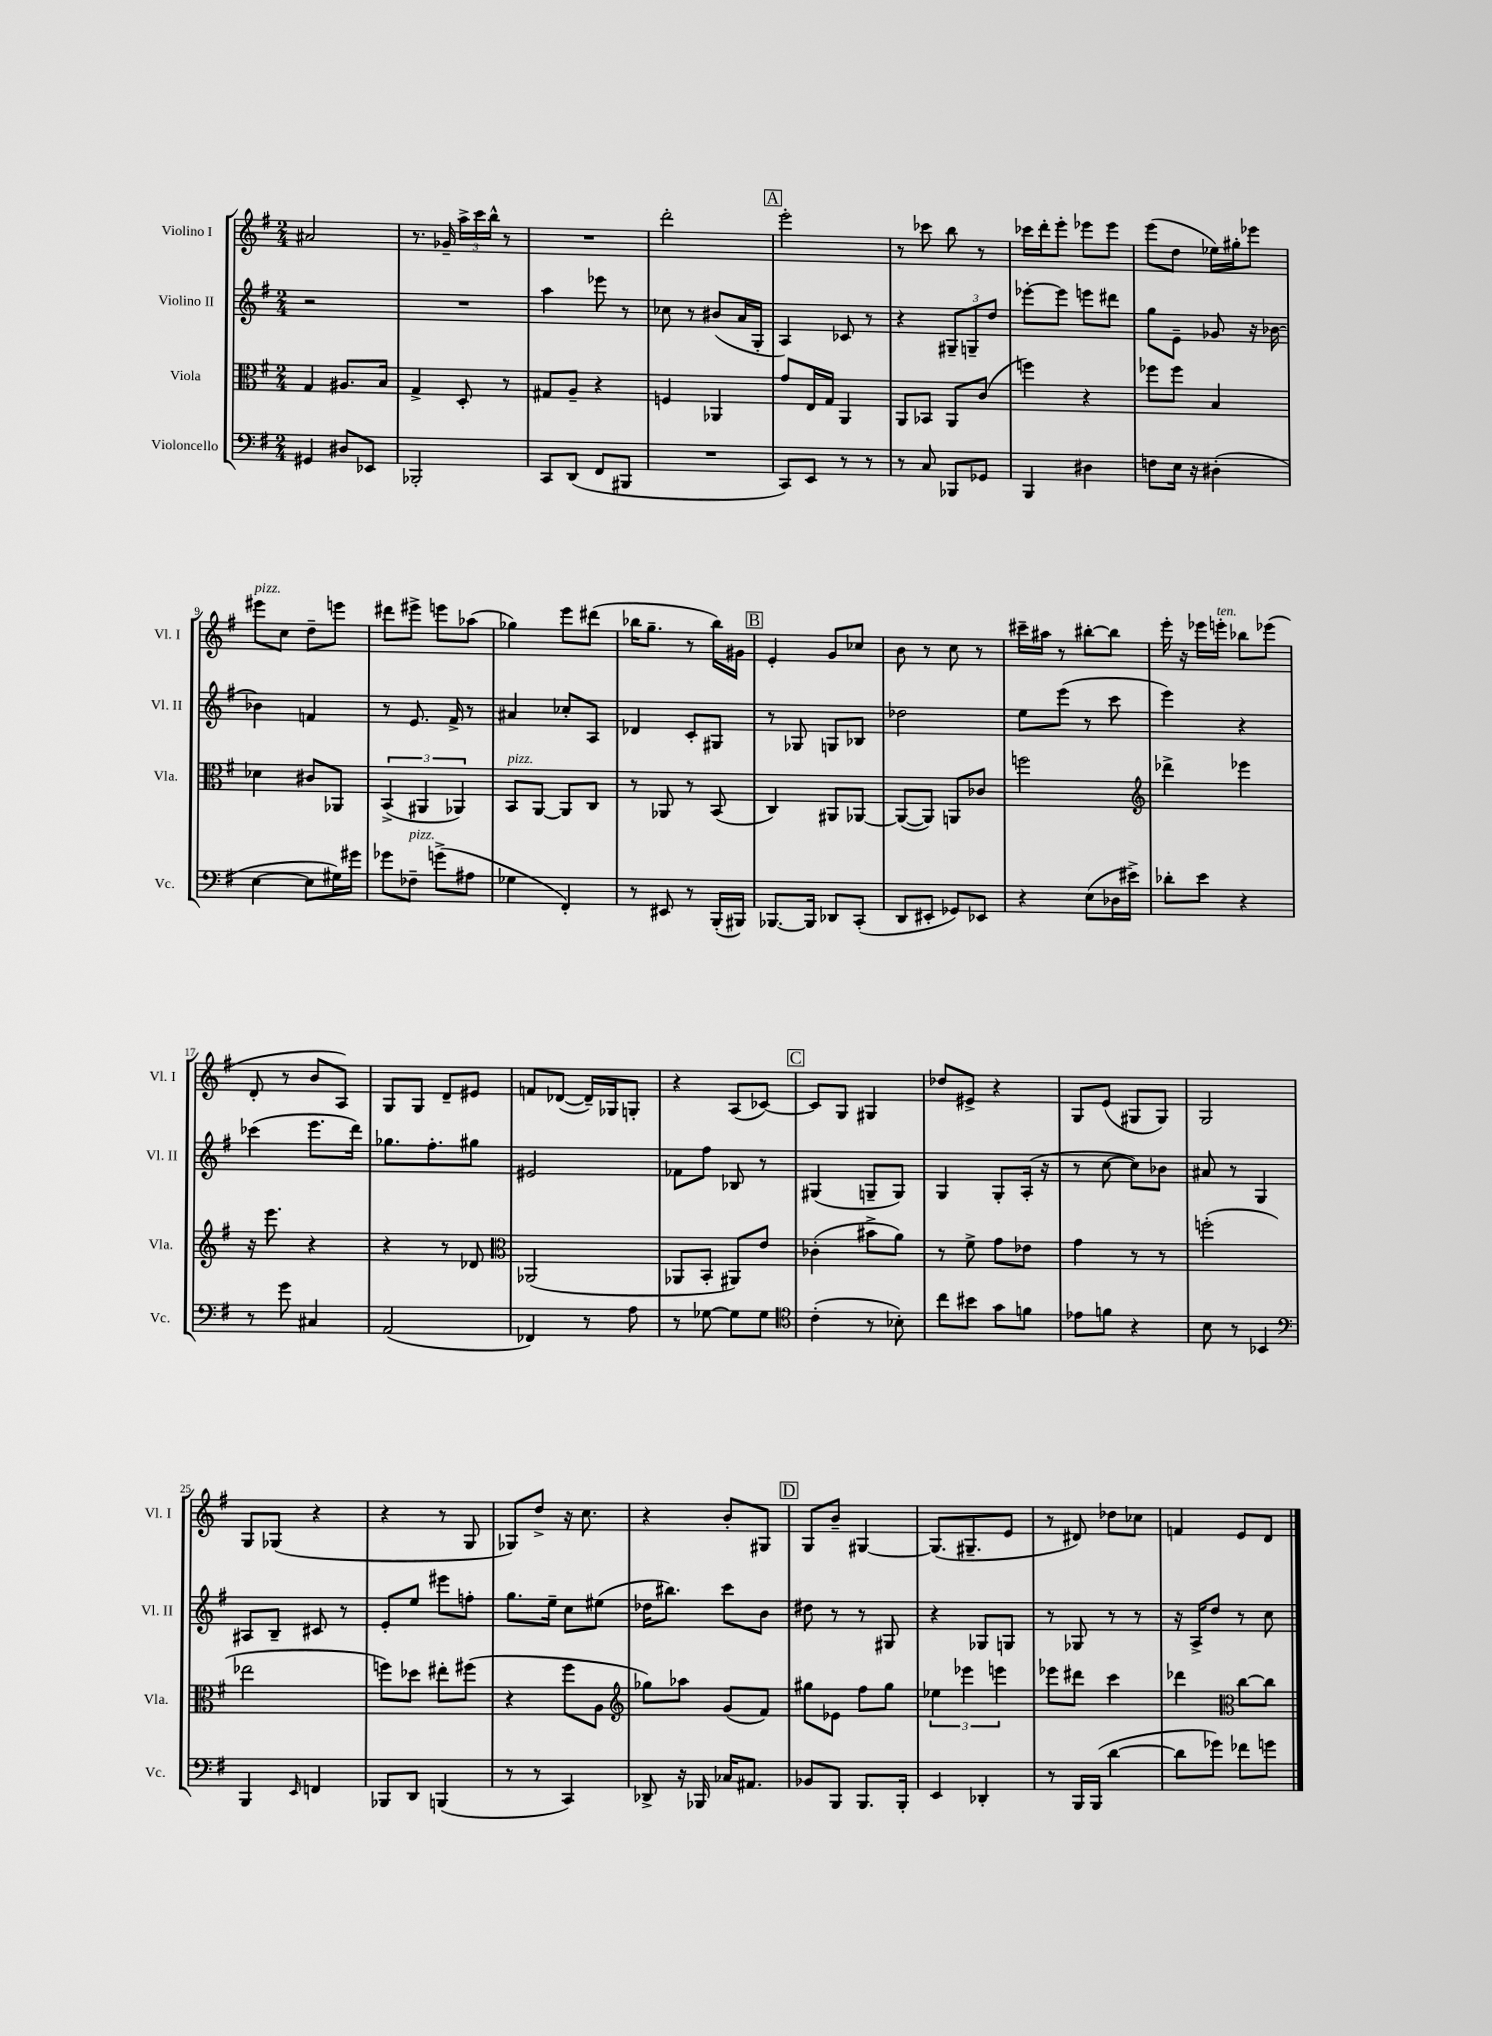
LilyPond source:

<<
\new StaffGroup <<
\new Staff = "s0" \with { instrumentName = "Violino I" shortInstrumentName = "Vl. I" } {
    \clef treble \key g \major \numericTimeSignature \time 2/4
    ais'2 |
    r8. ges'16-- \tuplet 3/2 { a''16-> c'''16 b''16-^ } r8 |
    R2 |
    d'''2-. |
    \mark \markup { \box "A" } e'''2-. |
    r8 ces'''8 b''8 r8 |
    ces'''16 d'''16-. e'''8-. ees'''8 ees'''8 |
    e'''8( d''8 ees''16) gis''16-. ees'''8 |
    eis'''8^\markup { \italic "pizz." } c''8 d''8-- e'''8 |
    dis'''8 eis'''8-> e'''8 aes''8( |
    ges''4) e'''8 dis'''8( |
    bes''16 g''8.-- r8 bes''16) gis'16 |
    \mark \markup { \box "B" } e'4-. g'8 ces''8 |
    b'8 r8 c''8 r8 |
    cis'''16-- ais''16 r8 bis''8~-. bis''8 |
    e'''16-. r16 ees'''16 e'''16-.^\markup { \italic "ten." } bes''8 ees'''8( |
    d'8-. r8 b'8 a8) |
    g8 g8 d'8-- eis'8 |
    f'8 des'8~( des'16--) ges16 g8-. |
    r4 a8( ces'8~) |
    \mark \markup { \box "C" } ces'8 g8 gis4 |
    des''8 eis'8-> r4 |
    g8 e'8( gis8 gis8) |
    g2 |
    g8 ges8( r4 |
    r4 r8 g8 |
    ges8) d''8-> r16 c''8. |
    r4 b'8-. gis8 |
    \mark \markup { \box "D" } g8 b'8-- gis4~ |
    gis8.( gis8.-- e'8 |
    r8 dis'8) des''8 ces''8 |
    f'4 e'8 d'8 \bar "|." |
}
\new Staff = "s1" \with { instrumentName = "Violino II" shortInstrumentName = "Vl. II" } {
    \clef treble \key g \major \numericTimeSignature \time 2/4
    r2 |
    R2 |
    a''4 ees'''8 r8 |
    ces''8 r8 bis'8( a'16 g16-. |
    \mark \markup { \box "A" } a4) ces'8 r8 |
    r4 \tuplet 3/2 { gis8-- g8-- d''8 } |
    ees'''8~-. ees'''8 e'''8 dis'''8 |
    g''8 e'8-- ges'8 r16 bes'16~ |
    bes'4 f'4 |
    r8 e'8. fis'16-> r8 |
    ais'4 ces''8-. a8 |
    des'4 c'8-. gis8 |
    \mark \markup { \box "B" } r8 ges8 g8 bes8 |
    des''2 |
    e''8 e'''8( r8 c'''8 |
    e'''4) r4 |
    ces'''4( e'''8. d'''16) |
    ges''8. fis''8.-. gis''8 |
    eis'2 |
    fes'8 fis''8 bes8 r8 |
    \mark \markup { \box "C" } gis4( g8-- g8) |
    g4 g8-. a16-.( r16 |
    r8 c''8~ c''8) bes'8 |
    ais'8 r8 g4 |
    ais8 b8-- cis'8 r8 |
    e'8-. e''8 eis'''8 f''8-. |
    g''8. e''16-- c''8 eis''8( |
    des''16 bis''8.) c'''8 b'8 |
    \mark \markup { \box "D" } dis''8 r8 r8 gis8 |
    r4 ges8 g8 |
    r8 ges8 r8 r8 |
    r16 a16-> d''8 r8 c''8 \bar "|." |
}
\new Staff = "s2" \with { instrumentName = "Viola" shortInstrumentName = "Vla." } {
    \clef alto \key g \major \numericTimeSignature \time 2/4
    g4 ais8. b16 |
    g4-> d8-. r8 |
    gis8 a8-- r4 |
    f4 aes,4 |
    \mark \markup { \box "A" } g'8 e16 g16 a,4 |
    a,8 bes,8 a,8 c'8( |
    f''4) r4 |
    fes''8 fes''8 b4 |
    des'4 cis'8 aes,8 |
    \tuplet 3/2 { b,4->( ais,4 aes,4) } |
    b,8^\markup { \italic "pizz." } a,8~ a,8 c8 |
    r8 aes,8 r8 b,8( |
    \mark \markup { \box "B" } c4) ais,8 aes,8~ |
    aes,8~( aes,8) a,8 ces'8 |
    f''2 |
    \clef treble des'''4-> ees'''4 |
    r16 e'''8. r4 |
    r4 r8 des'8 |
    \clef alto aes,2( |
    aes,8 b,8-. ais,8) e'8 |
    \mark \markup { \box "C" } ces'4-.( bis'8-> a'8) |
    r8 fis'8-> g'8 ees'8 |
    g'4 r8 r8 |
    f''2-.( |
    ees''2 |
    f''8) des''8 eis''8-. fis''8( |
    r4 fis''8 a8 |
    \clef treble ges''8) aes''8 g'8( fis'8) |
    \mark \markup { \box "D" } gis''8 ees'8 fis''8 gis''8 |
    \tuplet 3/2 { ees''4 ees'''4 e'''4 } |
    ees'''8 dis'''8 c'''4 |
    des'''4 \clef alto c''8~ c''8 \bar "|." |
}
\new Staff = "s3" \with { instrumentName = "Violoncello" shortInstrumentName = "Vc." } {
    \clef bass \key g \major \numericTimeSignature \time 2/4
    gis,4 dis8 ees,8 |
    bes,,2-. |
    c,8 d,8( fis,8 bis,,8 |
    R2 |
    \mark \markup { \box "A" } c,8) e,8 r8 r8 |
    r8 c8 bes,,8 ges,8 |
    b,,4 dis4 |
    f8 e16 r16 dis4-.( |
    e4~ e8 gis16) gis'16 |
    ges'8 fes8--^\markup { \italic "pizz." } g'8->( ais8 |
    ges4 fis,4-.) |
    r8 eis,8 r8 b,,16-.( bis,,16) |
    \mark \markup { \box "B" } bes,,8.~ bes,,16 des,8 c,8-.( |
    d,8 eis,8-. ges,8) ees,8 |
    r4 e8( des16 eis'16->) |
    des'8-. e'8 r4 |
    r8 g'8 cis4 |
    a,2( |
    fes,4) r8 a8 |
    r8 ges8~ ges8 ges8 |
    \mark \markup { \box "C" } \clef tenor c'4-.( r8 bes8-.) |
    c''8 bis'8 g'8 f'8 |
    ees'8 f'8 r4 |
    b8 r8 bes,4 |
    \clef bass b,,4 \grace { e,16 } f,4 |
    bes,,8 d,8 b,,4( |
    r8 r8 c,4) |
    des,8-> r16 bes,,16 ces16 ais,8. |
    \mark \markup { \box "D" } bes,8 b,,8 b,,8. b,,16-. |
    e,4 des,4-. |
    r8 b,,16 b,,16( d'4~ |
    d'8 ges'8) fes'8 g'8 \bar "|." |
}
>>
>>
